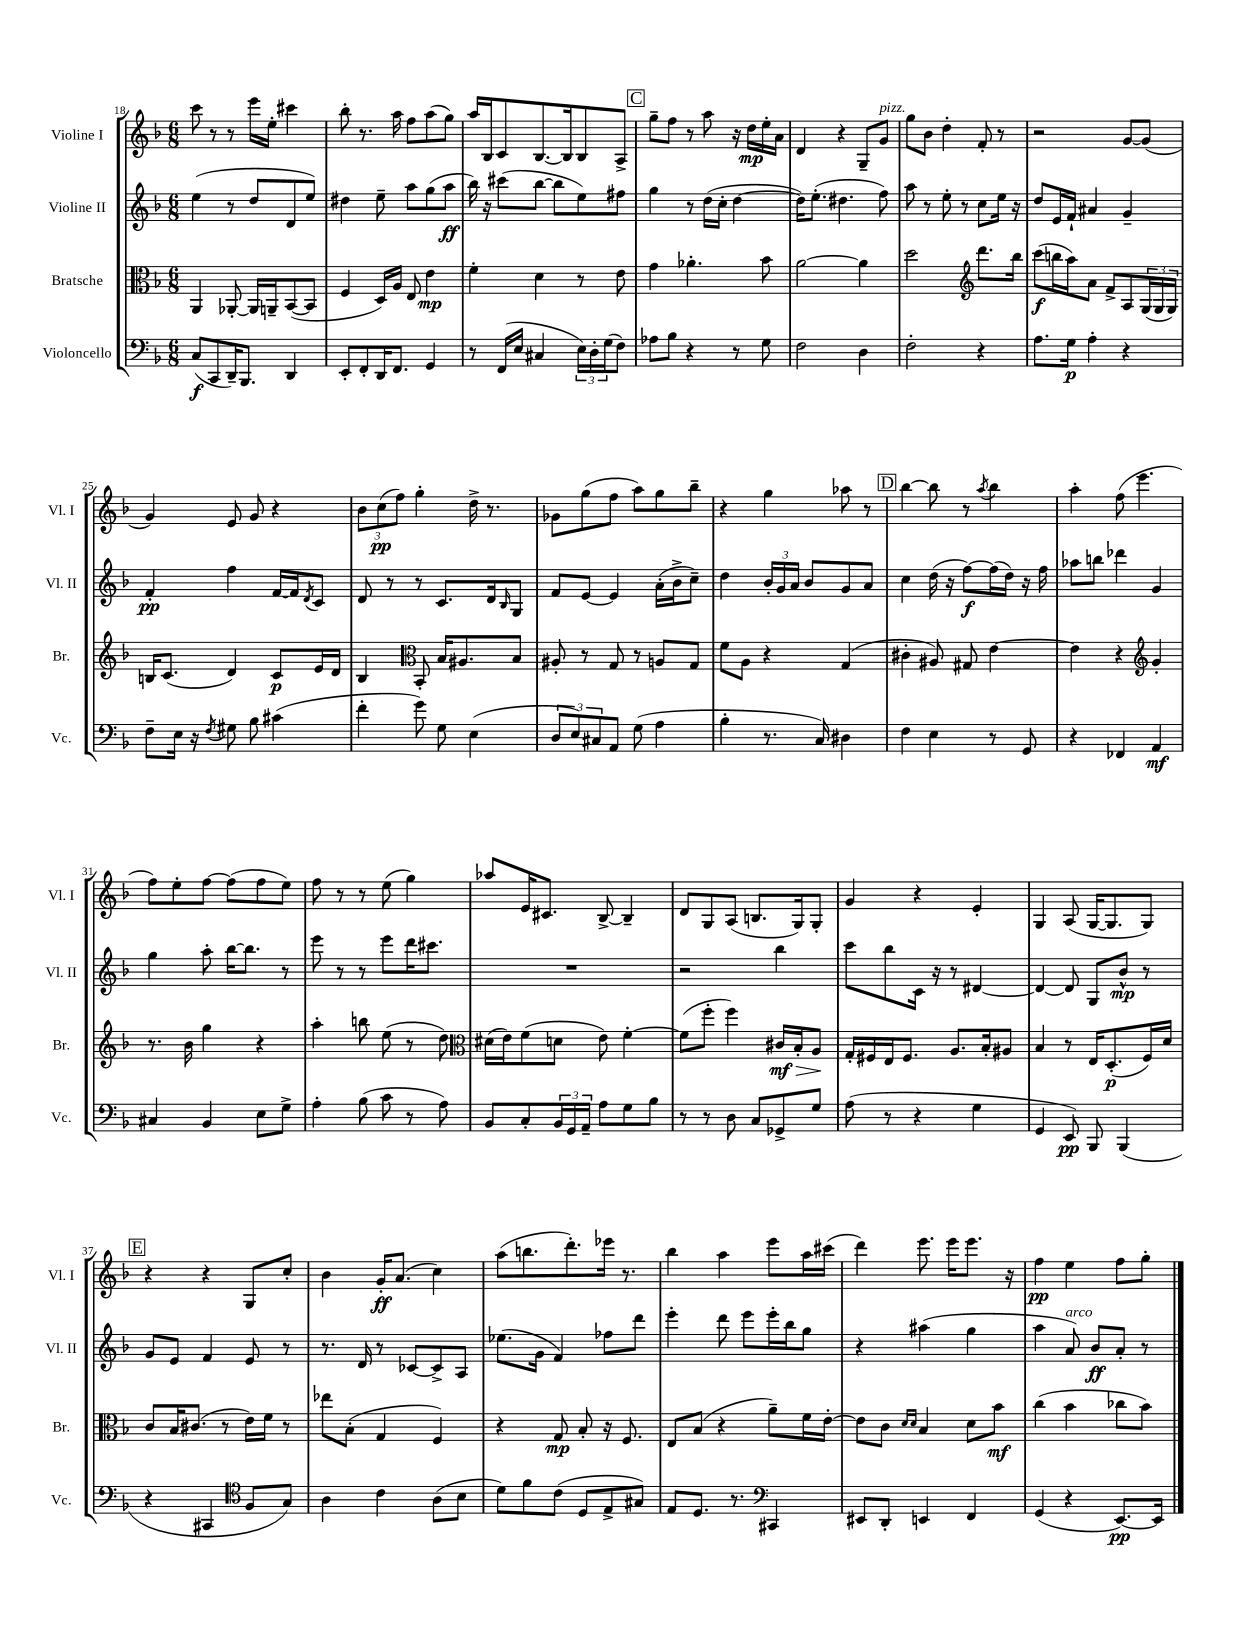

**kern	**dynam	**kern	**dynam	**kern	**dynam	**kern	**dynam
*part4	*part4	*part3	*part3	*part2	*part2	*part1	*part1
*staff4	*staff4	*staff3	*staff3	*staff2	*staff2	*staff1	*staff1
*I"Violoncello	*	*I"Bratsche	*	*I"Violine II	*	*I"Violine I	*
*I'Vc.	*	*I'Br.	*	*I'Vl. II	*	*I'Vl. I	*
*clefF4	*	*clefC3	*	*clefG2	*	*clefG2	*
*k[b-]	*	*k[b-]	*	*k[b-]	*	*k[b-]	*
*M6/8	*	*M6/8	*	*M6/8	*	*M6/8	*
=18	=18	=18	=18	=18	=18	=18	=18
(8C/L	f	4AA/	.	(4ee\	.	8ccc\	.
8CC/	.	.	.	.	.	8r	.
16DD~/K)	.	[8AA-X'/	.	8r	.	8r	.
8.BBB-/J	.	.	.	.	.	.	.
.	.	16AA-/LL]	.	8dd/L	.	16eee\LL	.
.	.	16AAn~/J	.	.	.	16ee'\JJ	.
4DD/	.	([8BB-/	.	8d/	.	4ccc#X\	.
.	.	8BB-/J]	.	8ee/J)	.	.	.
=19	=19	=19	=19	=19	=19	=19	=19
8EE'/L	.	4F/	.	4dd#X\	.	8bb-'\	.
8FF'/	.	.	.	.	.	8.r	.
16DD/K	.	16D/LL)	.	8ee~\	.	.	.
8.FF/J	.	16A/JJ	.	.	.	16aa\	.
.	.	8E/	.	8aa\L	.	8ff\L	.
4GG/	.	4e\	mp	(8gg\	.	(8aa\	.
.	.	.	.	8aa\J	ff	8gg\J)	.
=20	=20	=20	=20	=20	=20	=20	=20
8r	.	4f'\	.	16bb-\)	.	16aa/LL	.
.	.	.	.	16r	.	16B-/J	.
(16FF/LL	.	.	.	(8ccc#X\L	.	8c/	.
16E/JJ	.	.	.	.	.	.	.
4C#X/	.	4d\	.	[8bb-\J	.	[8.B-/	.
.	.	.	.	8bb-\L]	.	.	.
.	.	.	.	.	.	16B-/k]	.
24E\LL)	.	8r	.	8ee\)	.	8B-/	.
24D'\	.	.	.	.	.	.	.
(24G\J	.	.	.	.	.	.	.
8F\J)	.	8e\	.	8ff#X\J	.	8A^/J	.
!!LO:REH:place=s1:t=C
=21	=21	=21	=21	=21	=21	=21	=21
8A-X\L	.	4g\	.	4gg\	.	8gg~\L	.
8B-\J	.	.	.	.	.	8ff\J	.
4r	.	4.a-X'\	.	8r	.	8r	.
.	.	.	.	(16dd\LL	.	8aa\	.
.	.	.	.	16cc'\JJ	.	.	.
8r	.	.	.	[4dd\	.	16r	.
.	.	.	.	.	.	16dd\LL	mp
8G\	.	8b-\	.	.	.	16ee'\	.
.	.	.	.	.	.	16a\JJ	.
=22	=22	=22	=22	=22	=22	=22	=22
2F\	.	[2a\	.	16dd\KL])	.	4d/	.
.	.	.	.	(8.ee'\J	.	.	.
.	.	.	.	4.dd#X\	.	4r	.
4D\	.	4a\]	.	.	.	8G~/L	.
!	!	!	!	!	!	!LO:TX:a:i:t=pizz.	!
.	.	.	.	8ff\)	.	8g/J	.
=23	=23	=23	=23	=23	=23	=23	=23
2F'\	.	2dd\	.	8aa\	.	8gg\L	.
.	.	.	.	8r	.	8b-\J	.
.	.	.	.	8ee'\	.	4dd'\	.
.	.	.	.	8r	.	.	.
*	*	*clefG2	*	*	*	*	*
4r	.	8.ddd\L	.	8cc\L	.	8f'/	.
.	.	.	.	16ee\Jk	.	8r	.
.	.	16bb-\Jk	.	16r	.	.	.
=24	=24	=24	=24	=24	=24	=24	=24
8.A\L	.	(8ccc\L	f	8dd/L	.	2r	.
.	.	16bbn\L	.	16e/L	.	.	.
16G\Jk	p	16aa\J)	.	16f`/JJ	.	.	.
4A'\	.	8a\J	.	4a#X/	.	.	.
.	.	8f^/L	.	.	.	.	.
4r	.	8A/	.	4g~/	.	[8g/L	.
.	.	(24G/L	.	.	.	(8g/J]	.
.	.	24G/	.	.	.	.	.
.	.	24G/JJ)	.	.	.	.	.
!!LO:LB:g=z
=25	=25	=25	=25	=25	=25	=25	=25
8F~\L	.	16Bn/KL	.	4f'/	pp	4g/)	.
.	.	(8.c/J	.	.	.	.	.
16E\Jk	.	.	.	.	.	.	.
16r	.	.	.	.	.	.	.
8qF/	.	.	.	.	.	.	.
8G#X\	.	4d/)	.	4ff\	.	8e/	.
8B-\	.	.	.	.	.	8g/	.
(4c#X\	.	8c/L	p	[16f/LL	.	4r	.
.	.	.	.	16f/J]	.	.	.
.	.	.	.	8qd/	.	.	.
.	.	16e/L	.	8c/J	.	.	.
.	.	16d/JJ	.	.	.	.	.
=26	=26	=26	=26	=26	=26	=26	=26
4f'\	.	4B-/	.	8d/	.	12b-\L	.
.	.	.	.	.	.	(12cc\	pp
.	.	.	.	8r	.	.	.
.	.	.	.	.	.	12ff\J)	.
*	*	*clefC3	*	*	*	*	*
8g\)	.	8BB-'/	.	8r	.	4gg'\	.
8G\	.	16B-/KL	.	8.c/L	.	.	.
.	.	8.A#X/	.	.	.	.	.
(4E\	.	.	.	.	.	16dd^\	.
.	.	.	.	16d/k	.	8.r	.
.	.	.	.	16qqB-/	.	.	.
.	.	8B-/J	.	8G/J	.	.	.
=27	=27	=27	=27	=27	=27	=27	=27
12D/L	.	8A#X'/	.	8f/L	.	8g-X\L	.
12E/)	.	.	.	.	.	.	.
.	.	8r	.	[8e/J	.	(8gg\	.
12C#X/	.	.	.	.	.	.	.
8AA/J	.	8G/	.	4e/]	.	8ff\J	.
(8G\	.	8r	.	.	.	8aa\L)	.
4A\	.	8An/L	.	(16a'\LL	.	8gg\	.
.	.	.	.	16b-^\J	.	.	.
.	.	8G/J	.	8cc~\J)	.	8bb-~\J	.
=28	=28	=28	=28	=28	=28	=28	=28
4B-'\	.	8f\L	.	4dd\	.	4r	.
.	.	8A\J	.	.	.	.	.
8.r	.	4r	.	24b-'/LL	.	4gg\	.
.	.	.	.	24g/	.	.	.
.	.	.	.	24a/JJ	.	.	.
.	.	.	.	8b-/L	.	.	.
16C/)	.	.	.	.	.	.	.
4D#X\	.	(4G/	.	8g/	.	8aa-X\	.
.	.	.	.	8a/J	.	8r	.
!!LO:REH:place=s1:t=D
=29	=29	=29	=29	=29	=29	=29	=29
4F\	.	4c#X'\	.	4cc\	.	[4bb-\	.
4E\	.	8A#X/)	.	(16dd\	.	8bb-\]	.
.	.	.	.	16r	.	.	.
.	.	8G#X/	.	[8ff\L)	f	8r	.
.	.	.	.	.	.	8qaa/	.
8r	.	[4e\	.	(16ff\L]	.	4bb-\	.
.	.	.	.	16dd\JJ)	.	.	.
8GG/	.	.	.	16r	.	.	.
.	.	.	.	16ff\	.	.	.
=30	=30	=30	=30	=30	=30	=30	=30
4r	.	4e\]	.	8aa-X\L	.	4aa'\	.
.	.	.	.	8bbn\J	.	.	.
4FF-X/	.	4r	.	4ddd-X\	.	(8ff\	.
.	.	.	.	.	.	4.eee\	.
*	*	*clefG2	*	*	*	*	*
4AA/	mf	4g'/	.	4g/	.	.	.
!!LO:LB:g=z
=31	=31	=31	=31	=31	=31	=31	=31
4C#X/	.	8.r	.	4gg\	.	8ff\L)	.
.	.	.	.	.	.	8ee'\	.
.	.	16b-\	.	.	.	.	.
4BB-/	.	4gg\	.	8aa'\	.	[8ff\J	.
.	.	.	.	[16bb-\KL	.	(8ff\L]	.
.	.	.	.	8.bb-\J]	.	.	.
8E\L	.	4r	.	.	.	8ff\	.
8G^\J	.	.	.	8r	.	8ee\J)	.
=32	=32	=32	=32	=32	=32	=32	=32
4A'\	.	4aa'\	.	8eee\	.	8ff\	.
.	.	.	.	8r	.	8r	.
(8B-\	.	8bbn\	.	8r	.	8r	.
8c\	.	(8ee\	.	8eee\L	.	(8ee\	.
8r	.	8r	.	16ddd\K	.	4gg\)	.
.	.	.	.	8.ccc#X\J	.	.	.
8A\)	.	8dd\)	.	.	.	.	.
=33	=33	=33	=33	=33	=33	=33	=33
*	*	*clefC3	*	*	*	*	*
8BB-/L	.	(16d#X\LL	.	2.r	.	8aa-X/L	.
.	.	16e\J)	.	.	.	.	.
8C'/	.	(8f\	.	.	.	16e/K	.
.	.	.	.	.	.	8.c#X/J	.
24BB-/L	.	8dn\J	.	.	.	.	.
24GG/	.	.	.	.	.	.	.
24AA~/JJ	.	.	.	.	.	.	.
8A\L	.	8e\)	.	.	.	[8B-^/	.
8G\	.	[4f'\	.	.	.	4B-~/]	.
8B-\J	.	.	.	.	.	.	.
=34	=34	=34	=34	=34	=34	=34	=34
8r	.	(8f\L]	.	2r	.	8d/L	.
8r	.	8ff'\J	.	.	.	8G/	.
8D\	.	4ff\)	.	.	.	(8A/J	.
8C/L	.	.	.	.	.	8.Bn/L	.
!	!	!	!LO:HP:b	!	!	!	!
8GG-X^/	.	16c#X/LL	> mf	4bb-\	.	.	.
.	.	16B-'/J	.	.	.	16G/k)	.
8G/J	.	8A/J	.	.	.	8G'/J	.
.	.	.	]	.	.	.	.
=35	=35	=35	=35	=35	=35	=35	=35
(8A\	.	16G'/LL	.	8ccc\L	.	4g/	.
.	.	16F#X/	.	.	.	.	.
8r	.	16E/J	.	8bb-\	.	.	.
.	.	8.F#/J	.	.	.	.	.
4r	.	.	.	16c\Jk	.	4r	.
.	.	.	.	16r	.	.	.
.	.	8.A/L	.	8r	.	.	.
4G\	.	.	.	[4d#X/	.	4e'/	.
.	.	16B-'/k	.	.	.	.	.
.	.	8A#X/J	.	.	.	.	.
=36	=36	=36	=36	=36	=36	=36	=36
4GG/	.	4B-/	.	4d#/_	.	4G/	.
8EE/)	pp	8r	.	8d#/]	.	(8A/	.
8BBB-/	.	16E/KL	.	8G/L	.	[16G/KL	.
.	.	(8.D'/	p	.	.	8.G/]	.
(4BBB-/	.	.	.	8b-^^/J	mp	.	.
.	.	16F/L)	.	8r	.	8G/J)	.
.	.	16d/JJ	.	.	.	.	.
!!LO:LB:g=z
!!LO:REH:place=s1:t=E
=37	=37	=37	=37	=37	=37	=37	=37
4r	.	8c/L	.	8g/L	.	4r	.
.	.	16B-/K	.	8e/J	.	.	.
.	.	(8.c#X/J	.	.	.	.	.
4CC#X/	.	.	.	4f/	.	4r	.
.	.	8r	.	.	.	.	.
*clefC4	*	*	*	*	*	*	*
8F/L	.	16e\LL)	.	8e/	.	8G/L	.
.	.	16f\JJ	.	.	.	.	.
8G/J)	.	8r	.	8r	.	8cc'/J	.
=38	=38	=38	=38	=38	=38	=38	=38
4A\	.	8ee-X\L	.	8.r	.	4b-\	.
.	.	(8B-'\J	.	.	.	.	.
.	.	.	.	16d/	.	.	.
4c\	.	4G/	.	8r	.	16g'/KL	ff
.	.	.	.	.	.	(8.a/J	.
.	.	.	.	[8c-X/L	.	.	.
(8A\L	.	4F/)	.	8c-^/]	.	4cc\)	.
8B-\J	.	.	.	8A/J	.	.	.
=39	=39	=39	=39	=39	=39	=39	=39
8d\L)	.	4r	.	(8.ee-X\L	.	(8aa\L	.
8f\	.	.	.	.	.	8.bbn\	.
.	.	.	.	16g\Jk	.	.	.
(8c\J	.	8G/	mp	4f/)	.	.	.
.	.	.	.	.	.	8.ddd'\)	.
8D/L	.	8B-'/	.	.	.	.	.
8E^/	.	16r	.	8ff-X\L	.	16eee-X\Jk	.
.	.	8.F/	.	.	.	8.r	.
8G#X/J)	.	.	.	8ddd\J	.	.	.
=40	=40	=40	=40	=40	=40	=40	=40
8E/L	.	8E/L	.	4eee'\	.	4bb-\	.
8.D/J	.	(8B-/J	.	.	.	.	.
.	.	4r	.	8ddd\	.	4aa\	.
8.r	.	.	.	.	.	.	.
.	.	.	.	8eee\L	.	.	.
*clefF4	*	*	*	*	*	*	*
4CC#X/	.	8a~\L)	.	16eee'\L	.	8eee\L	.
.	.	.	.	16bb-\J	.	.	.
.	.	16f\L	.	8gg\J	.	16aa\L	.
.	.	[16e'\JJ	.	.	.	(16ccc#X\JJ	.
=41	=41	=41	=41	=41	=41	=41	=41
8EE#X/L	.	8e\L]	.	4r	.	4ddd\)	.
8DD'/J	.	8c\J	.	.	.	.	.
.	.	16qqd/LL	.	.	.	.	.
.	.	16qqd/JJ	.	.	.	.	.
4EEn/	.	4B-/	.	(4aa#X\	.	8.eee\	.
.	.	.	.	.	.	16eee\KL	.
4FF/	.	8d\L	.	4gg\	.	8.eee\J	.
.	.	8b-\J	mf	.	.	.	.
.	.	.	.	.	.	16r	.
=42	=42	=42	=42	=42	=42	=42	=42
(4GG/	.	(4cc\	.	4aa\	.	4ff\	pp
!	!	!	!	!LO:TX:a:i:t=arco	!	!	!
4r	.	4b-\	.	8a/)	.	4ee\	.
.	.	.	.	8b-/L	ff	.	.
[8.EE/L)	pp	8cc-X\L	.	8a'/J	.	8ff\L	.
.	.	8b-\J)	.	8r	.	8gg'\J	.
16EE/Jk]	.	.	.	.	.	.	.
==	==	==	==	==	==	==	==
*-	*-	*-	*-	*-	*-	*-	*-
